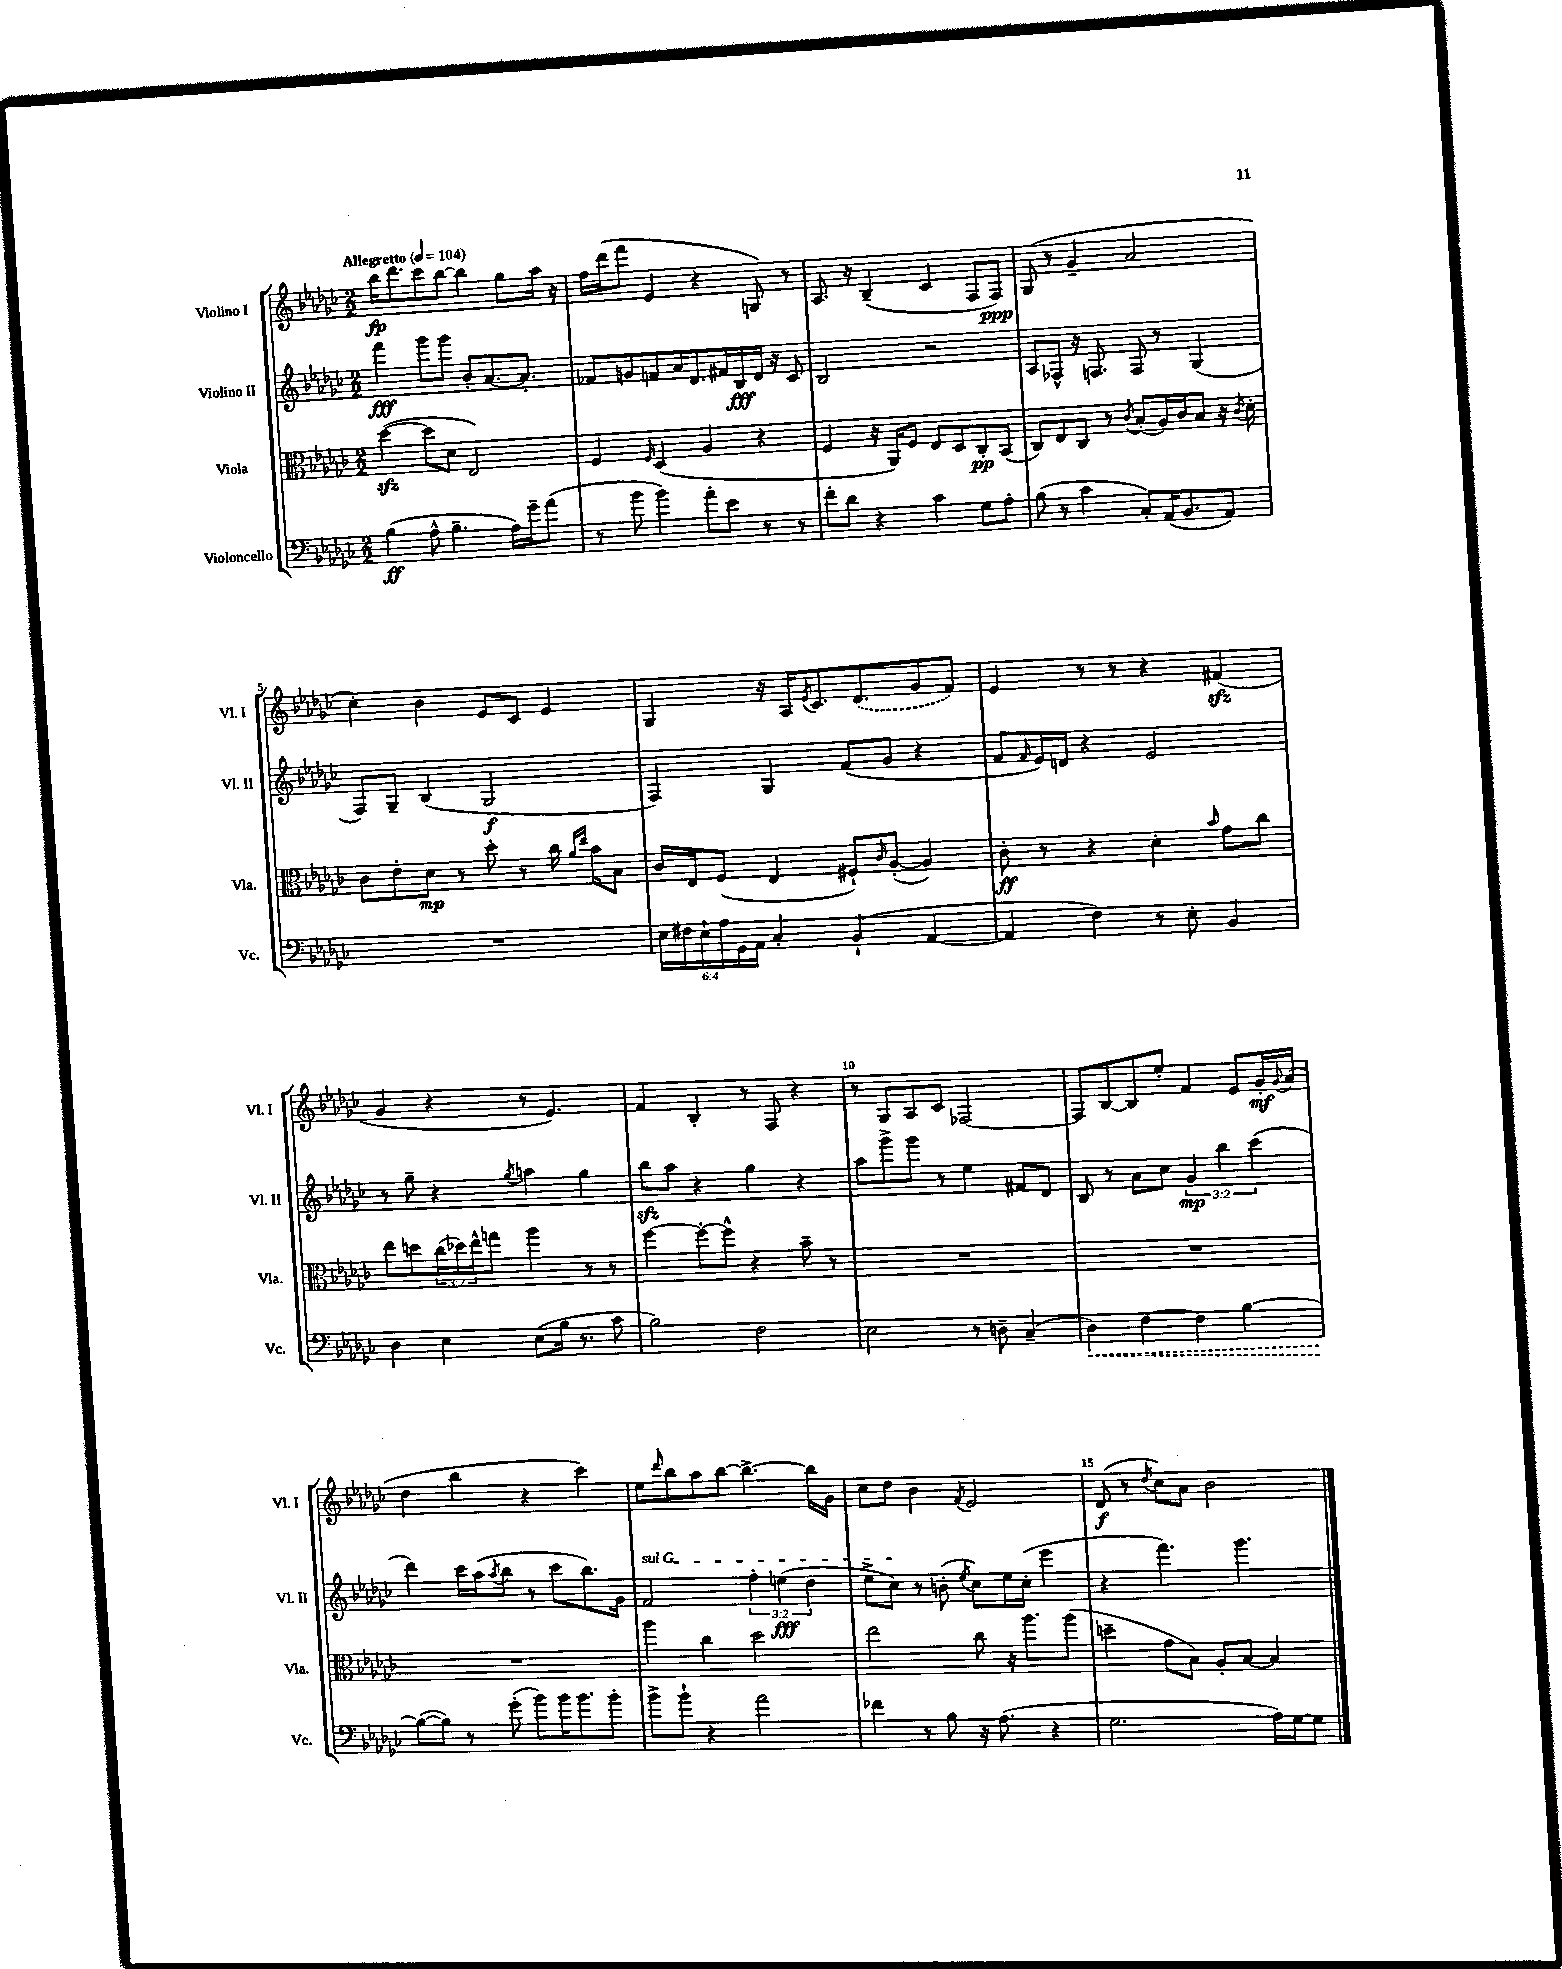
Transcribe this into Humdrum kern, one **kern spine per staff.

**kern	**dynam	**kern	**dynam	**kern	**dynam	**kern	**dynam
*part4	*part4	*part3	*part3	*part2	*part2	*part1	*part1
*staff4	*staff4	*staff3	*staff3	*staff2	*staff2	*staff1	*staff1
*I"Violoncello	*	*I"Viola	*	*I"Violino II	*	*I"Violino I	*
*I'Vc.	*	*I'Vla.	*	*I'Vl. II	*	*I'Vl. I	*
*clefF4	*	*clefC3	*	*clefG2	*	*clefG2	*
*k[b-e-a-d-g-c-]	*	*k[b-e-a-d-g-c-]	*	*k[b-e-a-d-g-c-]	*	*k[b-e-a-d-g-c-]	*
*M2/2	*	*M2/2	*	*M2/2	*	*M2/2	*
*MM104	*	*MM104	*	*MM104	*	*MM104	*
=1	=1	=1	=1	=1	=1	=1	=1
!	!	!	!	!	!	!LO:TX:a:B:t=Allegretto	!
(4B-\	ff	([4dd-zz\	.	4fff\	fff	16bb-\KL	fp
.	.	.	.	.	.	8.ddd-\	.
8A-^^\	.	8dd-\L]	.	8ggg-\L	.	8ccc-\	.
4.B-~\	.	8d-\J	.	8ggg-\J	.	[8bb-\J	.
.	.	2E-/)	.	8b-'/L	.	4bb-\]	.
.	.	.	.	[8.a-/	.	.	.
16A-\LL)	.	.	.	.	.	8gg-\L	.
16g-~\J	.	.	.	8.a-'/J]	.	.	.
(8a-\J	.	.	.	.	.	16aa-\Jk	.
.	.	.	.	.	.	16r	.
=2	=2	=2	=2	=2	=2	=2	=2
8r	.	4F/	.	8f-X/L	.	16ff\LL	.
.	.	.	.	.	.	(16ddd-\J	.
8b-\	.	.	.	8gn/	.	8fff\J	.
.	.	16qqF/	.	.	.	.	.
4b-\)	.	(4D-/	.	8fn/	.	4e-/	.
.	.	.	.	16a-/K	.	.	.
.	.	.	.	8.d-/	.	.	.
8a-'\L	.	4A-/	.	.	.	4r	.
8e-\J	.	.	.	16f#X/L	.	.	.
.	.	.	.	16B-/	fff	.	.
8r	.	4r	.	16d-/JJ	.	8Gn/)	.
.	.	.	.	16r	.	.	.
8r	.	.	.	8c-/	.	8r	.
=3	=3	=3	=3	=3	=3	=3	=3
8f'\L	.	4F/	.	2B-/	.	8.A-/	.
8d-\J	.	.	.	.	.	.	.
.	.	.	.	.	.	16r	.
4r	.	16r	.	.	.	(4B-~/	.
.	.	16AA-/KL)	.	.	.	.	.
.	.	8F/J	.	.	.	.	.
4c-\	.	8E-/L	.	2r	.	4c-/	.
.	.	8D-/	.	.	.	.	.
8G-\L	.	8C-'/	pp	.	.	8F/L	.
8A-'\J	.	(8BB-/J	.	.	.	8F/J)	ppp
=4	=4	=4	=4	=4	=4	=4	=4
(8B-\	.	8C-/L)	.	8A-/L	.	(8G-/	.
8r	.	8E-/	.	8F-X^^/J	.	8r	.
4c-\	.	8C-/J	.	16r	.	4g-~/	.
.	.	.	.	8.Fn/	.	.	.
.	.	8r	.	.	.	.	.
.	.	8qc-/	.	.	.	.	.
8C-'/L)	.	(8B-'/L	.	8F/	.	2a-/	.
(16AA-/K	.	16A-/L)	.	8r	.	.	.
8.BB-/	.	16c-/J	.	.	.	.	.
.	.	8B-/J	.	(4G-/	.	.	.
8AA-/J)	.	16r	.	.	.	.	.
.	.	8qc-/	.	.	.	.	.
.	.	16d-'\	.	.	.	.	.
!!LO:LB:g=z
=5	=5	=5	=5	=5	=5	=5	=5
1r	.	8c-\L	.	8F/L)	.	4cc-'\)	.
.	.	8e-'\	.	8G-~/J	.	.	.
.	.	8d-\J	mp	(4B-/	.	4b-\	.
.	.	8r	.	.	.	.	.
.	.	8dd-'\	.	2G-/	f	8e-/L	.
.	.	8r	.	.	.	8c-/J	.
.	.	16cc-\	.	.	.	4e-/	.
.	.	16qqa-/LL	.	.	.	.	.
.	.	16qqee-/JJ	.	.	.	.	.
.	.	16b-\KL	.	.	.	.	.
.	.	8B-\J	.	.	.	.	.
=6	=6	=6	=6	=6	=6	=6	=6
24E-\LL	.	16c-/LL	.	4F/)	.	4G-/	.
24F#X\	.	.	.	.	.	.	.
.	.	16E-/J	.	.	.	.	.
24E-`\	.	.	.	.	.	.	.
24A-\	.	(8F/J	.	.	.	.	.
24GG-\	.	.	.	.	.	.	.
24AA-\JJ	.	.	.	.	.	.	.
4C-'/	.	4E-/	.	4G-/	.	16r	.
.	.	.	.	.	.	16A-/KL	.
.	.	.	.	.	.	8qe-/	.
.	.	.	.	.	.	8.c-/	.
(4BB-`/	.	8F#X`/L)	.	(8f/L	.	.	.
.	.	.	.	.	.	(8.d-/	.
.	.	16qqc-/	.	.	.	.	.
.	.	([8A-'/J	.	8g-/J	.	.	.
[4AA-/	.	4A-/])	.	4r	.	8g-/	.
.	.	.	.	.	.	8f/J)	.
=7	=7	=7	=7	=7	=7	=7	=7
4AA-/]	.	8c-'\	ff	8f/L	.	4e-/	.
.	.	.	.	16qqf/	.	.	.
.	.	8r	.	16e-/L)	.	.	.
.	.	.	.	16dn/JJ	.	.	.
4F\)	.	4r	.	4r	.	8r	.
.	.	.	.	.	.	8r	.
8r	.	4d-'\	.	2e-/	.	4r	.
8E-'\	.	.	.	.	.	.	.
.	.	16qqb-/	.	.	.	.	.
4BB-/	.	8g-\L	.	.	.	(4f#Xzz/	.
.	.	8cc-\J	.	.	.	.	.
!!LO:LB:g=z
=8	=8	=8	=8	=8	=8	=8	=8
4D-\	.	8ee-\L	.	8r	.	4g-/	.
.	.	8ddn\	.	8gg-~\	.	.	.
4E-\	.	(24cc-\L	.	4r	.	4r	.
.	.	24dd-X\)	.	.	.	.	.
.	.	24ee-^^\J	.	.	.	.	.
.	.	8ggn\J	.	.	.	.	.
.	.	.	.	8qgg-/	.	.	.
(8E-\L	.	4aa-\	.	4aan\	.	8r	.
16B-\Jk	.	.	.	.	.	4.e-/)	.
8.r	.	.	.	.	.	.	.
.	.	8r	.	4gg-\	.	.	.
8c-\	.	8r	.	.	.	.	.
=9	=9	=9	=9	=9	=9	=9	=9
2B-\)	.	[4ff\	.	8bb-zz\L	.	4f/	.
.	.	.	.	8aa-\J	.	.	.
.	.	8ff'\L_	.	4r	.	4B-'/	.
.	.	8ff^^\J]	.	.	.	.	.
2F\	.	4r	.	4gg-\	.	8r	.
.	.	.	.	.	.	8F/	.
.	.	8b-~\	.	4r	.	4r	.
.	.	8r	.	.	.	.	.
=10	=10	=10	=10	=10	=10	=10	=10
2E-\	.	1r	.	8aa-\L	.	8r	.
.	.	.	.	8ggg-^\	.	8G-/L	.
.	.	.	.	8ggg-\J	.	8A-/	.
.	.	.	.	8r	.	8c-/J	.
8r	.	.	.	4ee-\	.	[2F-X/	.
8Dn~\	.	.	.	.	.	.	.
(4C-~/	.	.	.	8f#X/L	.	.	.
.	.	.	.	8d-/J	.	.	.
=11	=11	=11	=11	=11	=11	=11	=11
!	!LO:HP:b	!	!	!	!	!	!
4D-\)	<	1r	.	8B-/	.	8F-/L]	.
.	.	.	.	8r	.	[8B-/	.
[4F\	.	.	.	8a-\L	.	8B-/]	.
.	.	.	.	8cc-\J	.	8ee-'/J	.
4F\]	.	.	.	6g-/	mp	4f/	.
.	.	.	.	6bb-\	.	.	.
[4B-\	.	.	.	.	.	8e-/L	.
.	.	.	.	(6ccc-\	.	.	.
.	.	.	.	.	.	16g-'/L	mf
.	.	.	.	.	.	8qqg-/	.
.	.	.	.	.	.	(16a-/JJ	.
!!LO:LB:g=z
=12	=12	=12	=12	=12	=12	=12	=12
(8B-\L_	.	1r	.	4ddd-\)	.	4dd-\	.
8B-\J])	[	.	.	.	.	.	.
8r	.	.	.	16ccc-\LL	.	4bb-\	.
.	.	.	.	(16aa-\J	.	.	.
.	.	.	.	8qaa-/	.	.	.
(8g-'\	.	.	.	8bb-\J	.	.	.
8b-\L)	.	.	.	8r	.	4r	.
16b-\K	.	.	.	8ccc-\L	.	.	.
8.b-\	.	.	.	.	.	.	.
.	.	.	.	8.bb-\)	.	4ccc-\)	.
8b-'\J	.	.	.	.	.	.	.
.	.	.	.	16g-\Jk	.	.	.
=13	=13	=13	=13	=13	=13	=13	=13
!	!	!	!	!LO:TX:a:i:t=sul G	!	!	!
8b-^\L	.	4aa-\	.	2f/	.	8ee-\L	.
.	.	.	.	.	.	16qqddd-/	.
8b-`\J	.	.	.	.	.	8bb-\	.
4r	.	4cc-\	.	.	.	8aa-\	.
.	.	.	.	.	.	[8bb-\J	.
2a-\	.	2dd-\	.	6ff'\	.	4.bb-^\_	.
.	.	.	.	(6een\	fff	.	.
.	.	.	.	6dd-\	.	.	.
.	.	.	.	.	.	16bb-\LL]	.
.	.	.	.	.	.	16g-\JJ	.
=14	=14	=14	=14	=14	=14	=14	=14
4f-X\	.	2ee-\	.	8ee-^\L	.	8cc-\L	.
.	.	.	.	8cc-\J)	.	8dd-\J	.
8r	.	.	.	8r	.	4b-\	.
8B-\	.	.	.	(8bn'\	.	.	.
.	.	.	.	8qee-/	.	8qf/	.
16r	.	8cc-\	.	8cc-\L)	.	2e-/	.
(8.A-\	.	.	.	.	.	.	.
.	.	16r	.	16ee-\L	.	.	.
.	.	8.aa-\L	.	(16cc-'\JJ	.	.	.
4r	.	.	.	4eee-\	.	.	.
.	.	(8aa-\J	.	.	.	.	.
=15	=15	=15	=15	=15	=15	=15	=15
2.G-\	.	4ddn~\	.	4r	.	(8d-/	f
.	.	.	.	.	.	8r	.
.	.	.	.	.	.	8qdd-/	.
.	.	8g-\L	.	4.fff\)	.	8cc-\L)	.
.	.	8B-\J)	.	.	.	8a-\J	.
.	.	8A-'/L	.	.	.	2b-\	.
.	.	[8B-/J	.	4.ggg-\	.	.	.
16A-\LL)	.	4B-/]	.	.	.	.	.
[16G-\J	.	.	.	.	.	.	.
8G-\J]	.	.	.	.	.	.	.
==	==	==	==	==	==	==	==
*-	*-	*-	*-	*-	*-	*-	*-
